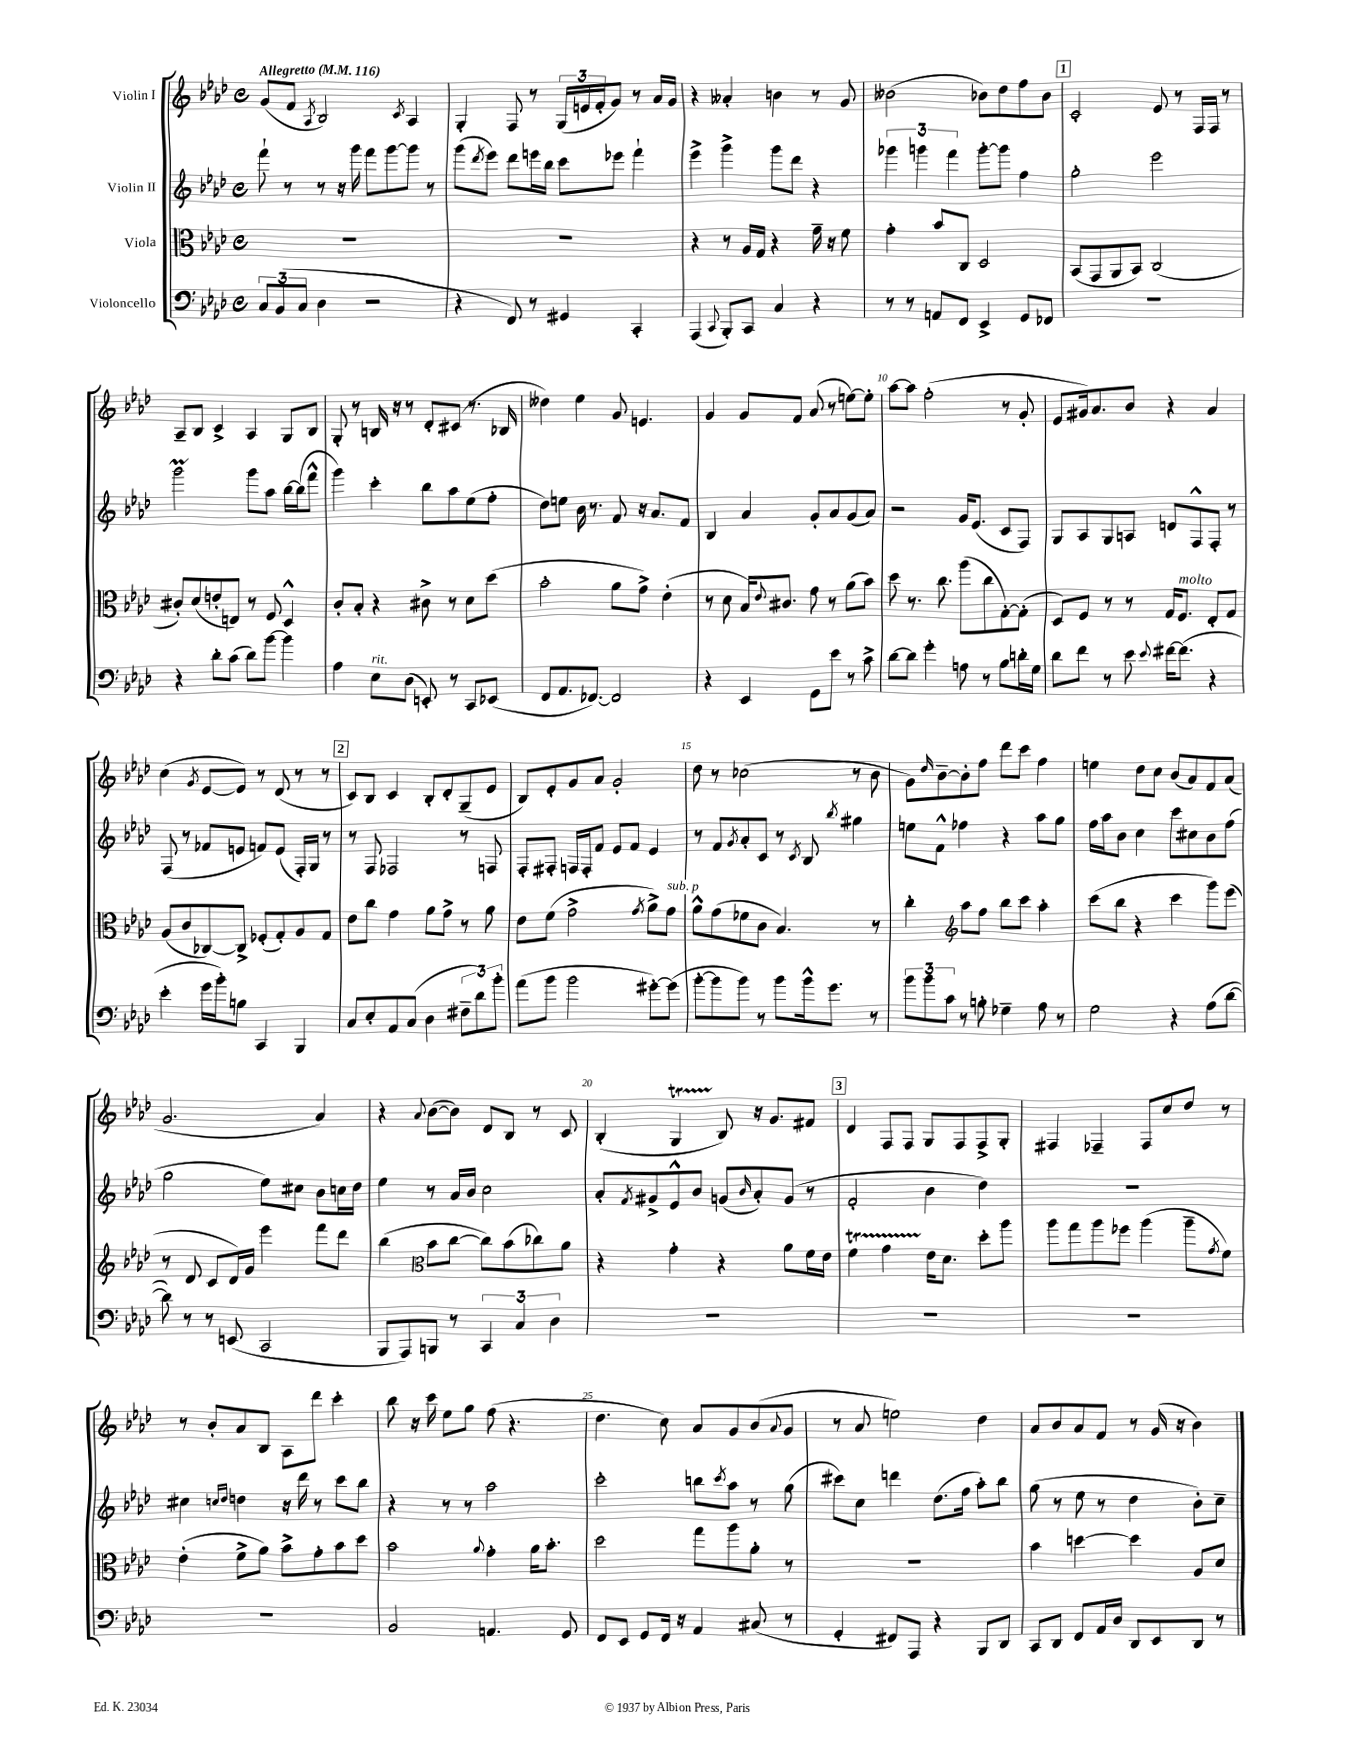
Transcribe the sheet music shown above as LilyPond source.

<<
\new StaffGroup <<
\new Staff = "s0" \with { instrumentName = "Violin I" } {
    \clef treble \key aes \major \defaultTimeSignature \time 4/4 \tempo "Allegretto" 4 = 116
    g'8( f'8 \acciaccatura { aes8 } bes2) \acciaccatura { c'8 } aes4 |
    g4-. f8 r8 \tuplet 3/2 { g16( e'16 f'16-. } g'8) r8 aes'16 g'16 |
    r4 aeses'4-. b'4 r8 g'8 |
    beses'2( bes'8) des''8 f''8 bes'8 |
    \mark \markup { \box "1" } c'2-. ees'8 r8 f16 f16 r8 |
    aes8-- bes8 c'4-> aes4 g8 bes8 |
    g8-. r8 b16 r16 r8 des'8-. cis'8( r8. bes16 |
    deses''4) ees''4 g'8 e'4. |
    g'4 g'8 f'8 aes'8( r8 e''8~) e''8-. |
    aes''8~ aes''8 f''2-.( r8 g'8-. |
    ees'8 gis'16) aes'8. bes'8 r4 aes'4 |
    c''4( \acciaccatura { g'8 } ees'8~ ees'8) r8 des'8( r8 r8 |
    \mark \markup { \box "2" } c'8) bes8 c'4 bes8-. des'8-. g8--( ees'8 |
    bes8) ees'8-. g'8 aes'8 g'2-. |
    des''8 r8 ces''2( r8 bes'8 |
    g'8) \grace { des''16 } bes'8~-- bes'8-. f''8 des'''8 c'''8 f''4 |
    e''4 des''8 c''8 bes'8( aes'8) f'8 aes'8( |
    g'2. aes'4) |
    r4 \appoggiatura { aes'8 } bes'8~( bes'8) des'8 bes8 r8 c'8 |
    bes4-.( g4\startTrillSpan bes8\stopTrillSpan) r16 g'8. fis'8 |
    \mark \markup { \box "3" } des'4 f8 f8 g8 f8 f8-> g8-. |
    fis4 fes4-- fes8 c''8 des''8 r8 |
    r8 bes'8-. aes'8 bes8 aes8 des'''8 c'''4-. |
    bes''8 r16 c'''16 ees''8 g''8 f''8( r4. |
    des''4. c''8) aes'8 g'8 bes'8( \appoggiatura { aes'8 } g'8 |
    r8 aes'8 e''2) des''4 |
    aes'8 bes'8 aes'8 f'8 r8 g'16( r16 bes'4) \bar "|." |
}
\new Staff = "s1" \with { instrumentName = "Violin II" } {
    \clef treble \key aes \major \defaultTimeSignature \time 4/4
    f'''8-! r8 r8 r16 g'''16 f'''8 g'''8~ g'''8 r8 |
    g'''8( \acciaccatura { des'''8 } ees'''8) des'''8 e'''16 bes''16 c'''8 ees'''8 f'''4-! |
    ees'''4-> g'''4-> g'''8 des'''8 r4 |
    \tuplet 3/2 { ges'''4 g'''4 f'''4 } g'''8~-. g'''8 f''4 |
    \mark \markup { \box "1" } g''2-. ees'''2 |
    g'''2\prall g'''8 aes''8 bes''16~ bes''16( f'''8-^ |
    g'''4) c'''4-. bes''8 aes''8 ees''8( f''8-. |
    des''8) e''8 bes'16 r8. f'8 r16 aes'8. f'8 |
    bes4 aes'4 g'8-. aes'8 g'8( aes'8) |
    r2 g'16 ees'8.( c'8 f8) |
    g8 aes8 g8 a8 d'8 f8-^ f8-. r8 |
    f8( r8 fes'8 e'8 f'8) e'8( f16-.) g16 r8 |
    \mark \markup { \box "2" } r8 f8 fes2 r8 f8 |
    f8-. fis8-. f16 f16-. f'8 ees'8 f'8 ees'4 |
    r8 f'8 \acciaccatura { g'8 } aes'8-. c'8 r8 \acciaccatura { c'8 } bes8 \acciaccatura { bes''8 } gis''4 |
    e''8 f'8-^ fes''4 r4 aes''8 g''8 |
    f''16 aes''16 bes'8 c''4 c'''8 cis''8 bes'8 f''8( |
    g''2 ees''8) cis''8 bes'8 c''16 des''16 |
    ees''4 r8 aes'16 bes'16 c''2 |
    aes'8-. \acciaccatura { f'8 } gis'8-> ees'8-^ bes'8 g'8( \grace { bes'16 } aes'8-.) g'8( r8 |
    \mark \markup { \box "3" } f'2-. bes'4 des''4) |
    R1 |
    cis''4 \grace { c''16 des''16 } d''4 r16 des'''16 r8 c'''8 bes''8 |
    r4 r8 r8 aes''2 |
    c'''2-. b''8 \acciaccatura { c'''8 } aes''8 r8 g''8( |
    cis'''8) c''8 d'''4 des''8.( f''16 aes''8-.) bes''8 |
    g''8( r8 ees''8 r8 des''4 bes'8-.) c''8-- \bar "|." |
}
\new Staff = "s2" \with { instrumentName = "Viola" } {
    \clef alto \key aes \major \defaultTimeSignature \time 4/4
    R1 |
    R1 |
    r4 r8 aes16 g16 r4 g'16-- r16 f'8 |
    g'4-. bes'8 c8 des2 |
    \mark \markup { \box "1" } bes,8( g,8 aes,8 bes,8) c2( |
    cis'8-.) des'8( e'8-. e8) r8 f8 des4-^ |
    c'8-. bes8-. r4 cis'8-> r8 des'8 des''8( |
    bes'2-. aes'8 g'8->) ees'4-.( |
    r8 des'8 bes16) \appoggiatura { ees'8 } cis'8. g'8 r8 aes'8( bes'8) |
    des''8 r8. c''8. aes''8( c''8 g8~-.) g8-.( |
    des8) f8 r8 r8 g16 f8.^\markup { \italic "molto" } ees8-. g8 |
    aes8( c'8 ces8~) ces8-> fes8-.( g8-.) aes8 g8 |
    \mark \markup { \box "2" } ees'8 c''8 g'4 aes'8 g'8-> r8 aes'8 |
    ees'8 f'8( g'2-> \acciaccatura { g'8 } aes'8->) g'8^\markup { \italic "sub. p" } |
    aes'8-^ g'8( fes'8 c'8 bes4.) r8 |
    c''4-. \clef treble aes''8 f''8 bes''8 c'''8 aes''4-. |
    c'''8( bes''8 r4 c'''4 g'''8) ees'''8( |
    r8 des'8 c'8 des'16) g'16 ees'''4 f'''8 des'''8 |
    bes''4( \clef alto bes'8 c''8~ c''8) bes'8( ces''8) aes'8 |
    r4 g'4-. r4 aes'8 f'16 ees'16 |
    \mark \markup { \box "3" } f'4\startTrillSpan g'4 ees'16\stopTrillSpan des'8. des''8-. aes''8 |
    aes''8 g''8 aes''8 fes''8 aes''4( aes''8-- \acciaccatura { g'8 } f'8) |
    ees'4-.( f'8-> aes'8) bes'8-> g'8-. bes'8 des''8 |
    bes'2 \appoggiatura { aes'8 } g'4-. aes'16 bes'8.-. |
    des''2 g''8 aes''8 aes'8-. r8 |
    R1 |
    bes'4 d''4~ d''4 aes8 des'8 \bar "|." |
}
\new Staff = "s3" \with { instrumentName = "Violoncello" } {
    \clef bass \key aes \major \defaultTimeSignature \time 4/4
    \tuplet 3/2 { c8 bes,8( c8 } des4 r2 |
    r4 f,8) r8 gis,4 c,4-. |
    aes,,4( \appoggiatura { c,8 } bes,,8-.) c,8 c4 r4 |
    r8 r8 a,8 f,8 ees,4-> g,8 fes,8 |
    \mark \markup { \box "1" } R1 |
    r4 des'8-. c'8( des'8) bes'8~ bes'4 |
    aes4 ees8^\markup { \italic "rit." } des8( e,8-.) r8 c,8 ees,8( |
    f,8 aes,8. fes,8.~) fes,2 |
    r4 ees,4 g,8 ees'8 r8 c'8-> |
    des'8~ des'8 g'4-. a8 r8 bes8 d'16-. g16 |
    des'8 f'8 r8 ees'8 \appoggiatura { ees'8 } fis'16~ fis'8.( r4 |
    ees'4-. g'16 bes'16-.) b8 c,4 bes,,4 |
    \mark \markup { \box "2" } c8 ees8-. aes,8 c8( des4 \tuplet 3/2 { fis8-- des'8) bes'8-. } |
    aes'8( bes'8 bes'2 gis'8~-.) gis'8( |
    bes'8~-. bes'8 bes'8) r8 bes'8 bes'16-^ g'8. r8 |
    \tuplet 3/2 { bes'8 bes'8 c'8 } r8 b8-. ges4-- aes8 r8 |
    g2 r4 aes8( des'8~ |
    des'8) r8 r8 e,8( c,2 |
    bes,,8 aes,,8) b,,8 r8 \tuplet 3/2 { c,4 c4 des4 } |
    R1 |
    \mark \markup { \box "3" } R1 |
    R1 |
    R1 |
    bes,2 a,4. g,8 |
    f,8 ees,8 g,8 f,16 r16 aes,4 cis8( r8 |
    g,4-. fis,8) aes,,8 r4 bes,,8 des,8 |
    c,8 des,8 f,8 aes,16 des16 des,8 ees,8 des,8 r8 \bar "|." |
}
>>
>>
\layout { \context { \Score \override BarNumber.break-visibility = ##(#f #t #t) barNumberVisibility = #(every-nth-bar-number-visible 5) } }
